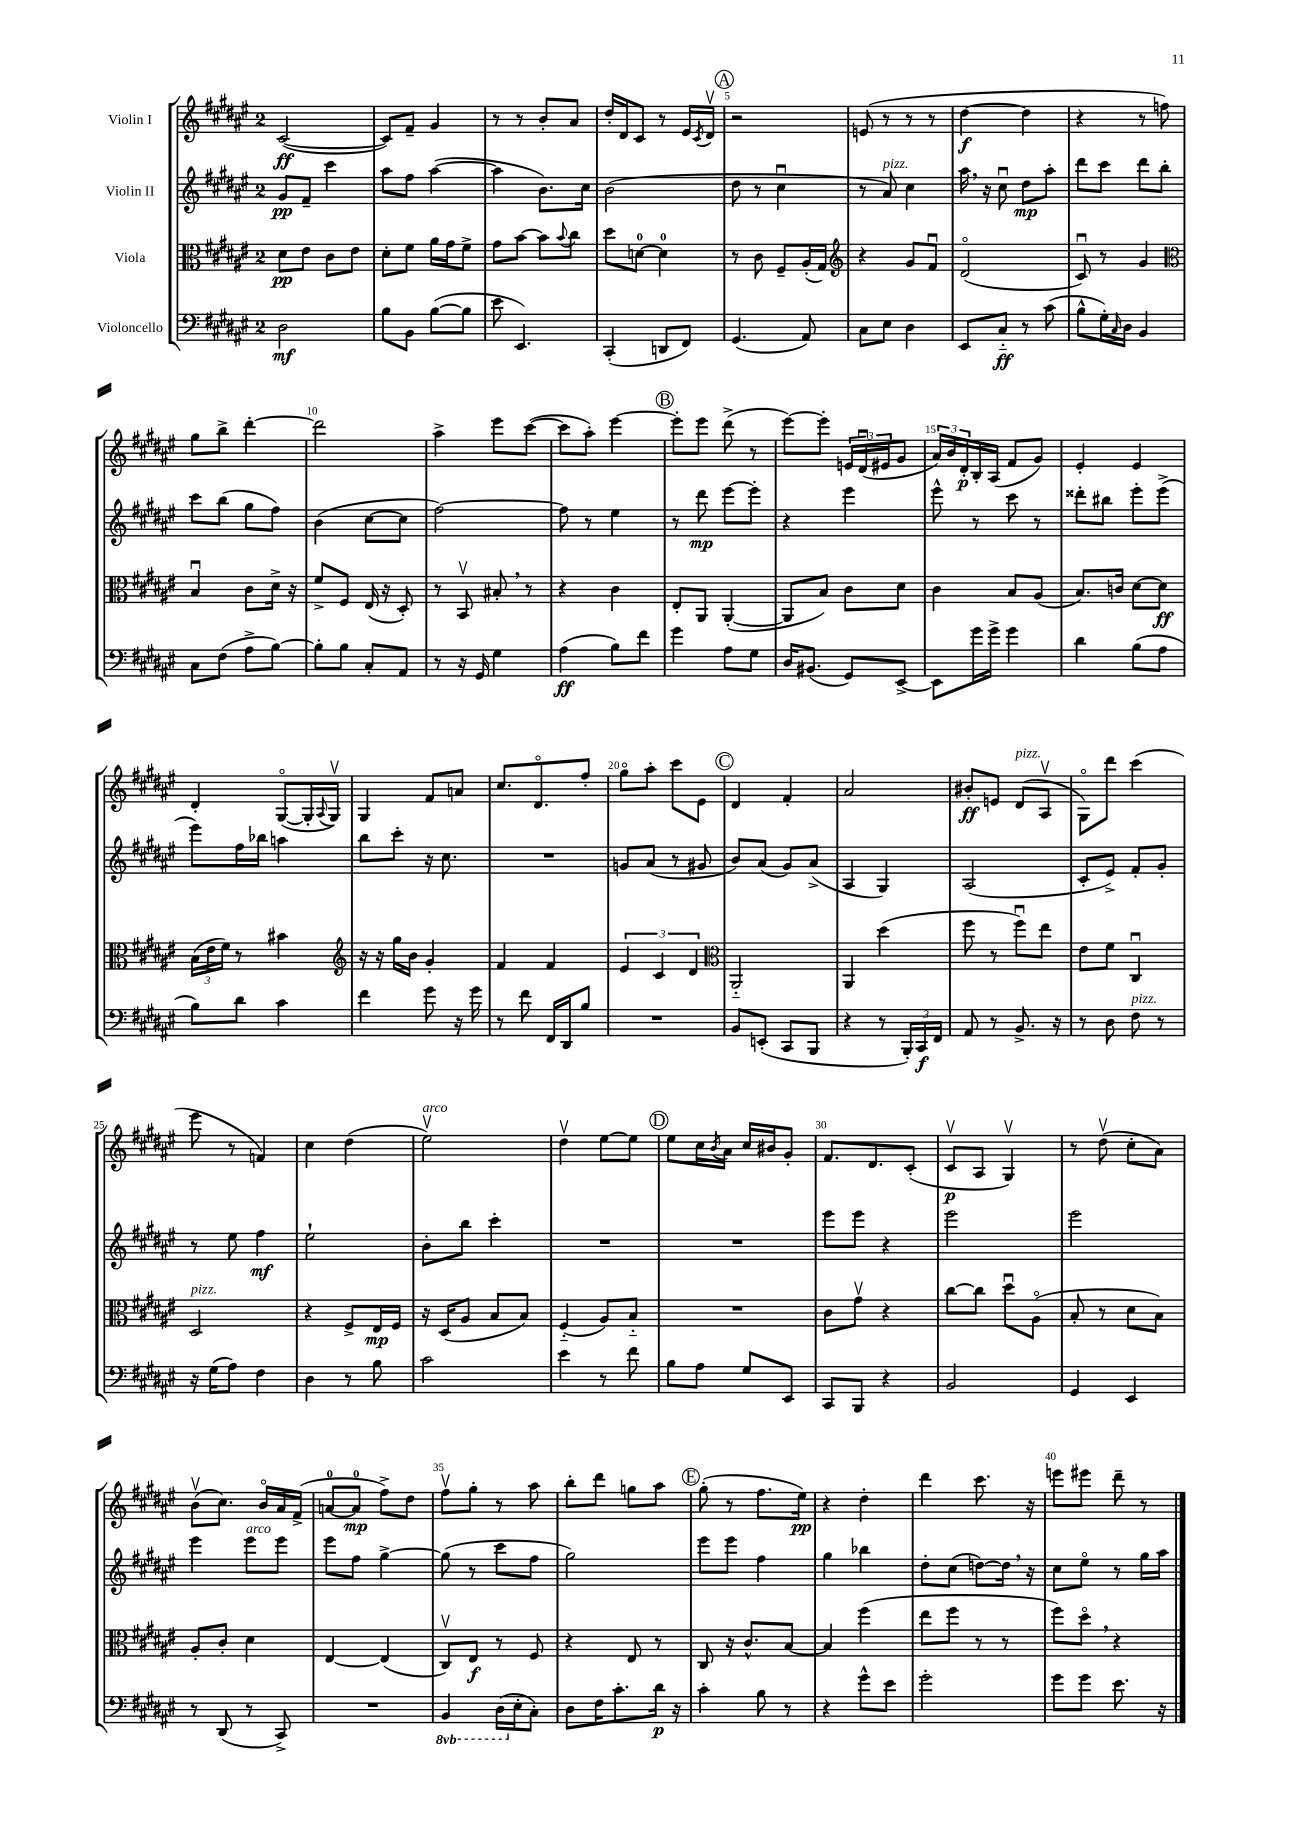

**kern	**kern	**kern	**kern
*staff4	*staff3	*staff2	*staff1
*clefF4	*clefC3	*clefG2	*clefG2
*k[f#c#g#d#a#e#]	*k[f#c#g#d#a#e#]	*k[f#c#g#d#a#e#]	*k[f#c#g#d#a#e#]
*M2/4	*M2/4	*M2/4	*M2/4
2D#\	8d#\L	8g#/L	([2c#/
.	8e#\J	8f#~/J	.
.	8c#\L	4ccc#\	.
.	8e#\J	.	.
=	=	=	=
8B\L	8d#'\L	8aa#\L	8c#/]L)
8BB\J	8f#\J	8ff#\J	8f#~/J
([8B\L	16a#\LL	([4aa#\	4g#/
.	16g#\J	.	.
8B\]J	8f#^\J	.	.
=	=	=	=
8e#\	8g#\L	4aa#\]	8r
4.EE#/)	[8b\J	.	8r
.	8b\]L	8.b\L)	8b'/L
.	8qqb/	.	.
.	8cc#\J	.	8a#/J
.	.	16cc#\Jk	.
=	=	=	=
(4CC#'/	8dd#\L	(2b\	16dd#'/LL
.	.	.	16d#/J
.	[8d\J	.	8c#/J
8DD/L	4d\]	.	8r
8FF#/J)	.	.	16e#/LL
.	.	.	8qc#/
.	.	.	16d#v/JJ
=	=	=	=
(4.GG#/	8r	8dd#\	2r
.	8c#\	8r	.
.	8F#~/L	4cc#u\	.
8AA#/)	(16A#'/L	.	.
.	16G#/JJ)	.	.
=	=	=	=
*	*clefG2	*	*
8C#\L	4r	8r	(8e/
8E#\J	.	8a#/)	8r
4D#\	8g#/L	4cc#\	8r
.	8f#u/J	.	8r
=	=	=	=
8EE#/L	(2d#o/	16aa#\	[4dd#\
.	.	16r	.
8C#'~/J	.	8cc#u\	.
8r	.	8dd#\L	4dd#\]
(8c#\	.	8aa#'\J	.
=	=	=	=
8B^^\L	8c#u/)	8ddd#\L	4r
16G#'\L)	8r	8ccc#\J	.
16qqC#/	.	.	.
16D#\JJ	.	.	.
4BB/	4g#/	8ddd#\L	8r
.	.	8bb'\J	8ff\)
=	=	=	=
*	*clefC3	*	*
8C#\L	4Bu/	8ccc#\L	8gg#\L
(8F#\J	.	(8bb\J	8bb^\J
8A#^\L	8c#\L	8gg#\L	[4ddd#'\
[8B\J)	16d#^\Jk	8ff#\J)	.
.	16r	.	.
=	=	=	=
8B'\]L	8f#^/L	(4b\	2ddd#\]
8B\J	8F#/J	.	.
8C#'/L	(16E#/	[8cc#\L	.
.	16r	.	.
8AA#/J	8D#'/)	8cc#\]J	.
=	=	=	=
8r	8r	[2ff#\)	4aa#^\
16r	8BBv/	.	.
16GG#/	.	.	.
4G#\	8B#'/	.	8eee#\L
.	8r	.	([8ccc#\J
=	=	=	=
(4A#\	4r	8ff#\]	8ccc#\]L
.	.	8r	8aa#'\J)
8B\L)	4c#\	4ee#\	[4eee#\
8f#\J	.	.	.
=	=	=	=
4g#\	8E#'/L	8r	8eee#'\]L
.	8AA#/J	8ddd#\	8eee#\J
8A#\L	([4AA#'/	[8eee#\L	(8ddd#^\
8G#\J	.	8eee#'\]J	8r
=	=	=	=
16D#/LK	8AA#/]L	4r	[8eee#\L)
(8.BB#/J	.	.	.
.	8B/J)	.	8eee#'\]J
8GG#/L)	8c#\L	4eee#\	24e/LL
.	.	.	(24d#u/
.	.	.	24e#/J
[8EE#^/J	8d#\J	.	8g#/J
=	=	=	=
8EE#\]L	4c#\	8eee#^^\	24a#/LL)
.	.	.	24b/
.	.	.	24d#'/
16g#\L	.	8r	16B'/
16g#^\JJ	.	.	(16A#/JJ
4g#\	8B/L	8ccc#\	8f#/L
.	(8A#/J	8r	8g#/J)
=	=	=	=
4d#\	8.B/L)	8ddd##'\L	4e#'/
.	.	8bb#\J	.
.	16c/Jk	.	.
(8B\L	[8d#\L	8eee#'\L	4e#/
8A#\J	8d#\]J	(8eee#^\J	.
=	=	=	=
8B\L)	(24B\LL	8eee#\L)	4d#'/
.	24e#\	.	.
.	24f#\JJ)	.	.
8d#\J	8r	16ff#\L	.
.	.	16bb-\JJ	.
4c#\	4b#\	4aa\	([8G#o/L
.	.	.	16G#'/]L
.	.	.	8qqA#/
.	.	.	16G#v/JJ)
=	=	=	=
*	*clefG2	*	*
4f#\	16r	8bb\L	4G#/
.	16r	.	.
.	16gg#\LL	8ccc#'\J	.
.	16b\JJ	.	.
8g#\	4g#'/	16r	8f#/L
.	.	8.cc#\	.
16r	.	.	8a/J
16g#\	.	.	.
=	=	=	=
8r	4f#/	2r	8.cc#/L
8f#\	.	.	.
.	.	.	8.d#o/
16FF#/LL	4f#/	.	.
16DD#/J	.	.	.
8B/J	.	.	8ff#'/J
=	=	=	=
2r	6e#/	8g/L	8gg#o\L
.	.	(8a#/J	8aa#'\J
.	6c#/	.	.
.	.	8r	8ccc#\L
.	6d#/	.	.
.	.	8g#/	8e#\J
=	=	=	=
*	*clefC3	*	*
8BB/L	2AA#'~/	8b/L)	4d#/
(8EE'/J	.	(8a#/J	.
8CC#/L	.	8g#/L)	4f#'/
8BBB/J	.	(8a#^/J	.
=	=	=	=
4r	4AA#/	4A#/	2a#/
8r	(4dd#\	4G#/)	.
24BBB'/LL)	.	.	.
24CC#/	.	.	.
24FF#/JJ	.	.	.
=	=	=	=
8AA#/	8ff#\	(2A#/	8b#'/L
8r	8r	.	8e/J
8.BB^/	8ff#u\L)	.	(8d#/L
.	8ee#\J	.	8A#v/J
16r	.	.	.
=	=	=	=
8r	8e#\L	8c#'/L	8G#o\L)
8D#\	8f#\J	8e#^/J)	8ddd#\J
8F#\	4C#u/	8f#'/L	(4ccc#\
8r	.	8g#'/J	.
=	=	=	=
16r	2D#/	8r	8eee#\
(16G#\LK	.	.	.
8A#\J)	.	8ee#\	8r
4F#\	.	4ff#\	4f/)
=	=	=	=
4D#\	4r	2ee#`\	4cc#\
8r	8F#^/L	.	(4dd#\
8B\	16E#/L	.	.
.	16F#/JJ	.	.
=	=	=	=
2c#\	16r	8b'\L	2ee#v\)
.	(16D#/LK	.	.
.	8A#/J	8bb\J	.
.	8B/L	4ccc#'\	.
.	8B/J)	.	.
=	=	=	=
4e#\	(4F#'~/	2r	4dd#v\
8r	8A#/L)	.	[8ee#\L
8f#\	8B'~/J	.	8ee#\]J
=	=	=	=
8B\L	2r	2r	8ee#\L
8A#\J	.	.	16cc#\L
.	.	.	8qb/
.	.	.	16a#\JJ
8G#/L	.	.	16cc#/LL
.	.	.	16b#/J
8EE#/J	.	.	8g#'/J
=	=	=	=
8CC#/L	8c#\L	8eee#\L	8.f#/L
8BBB/J	8g#v\J	8eee#\J	.
.	.	.	8.d#/
4r	4r	4r	.
.	.	.	(8c#'/J
=	=	=	=
2BB/	[8cc#\L	2eee#\	8c#v/L
.	8cc#\]J	.	8A#/J
.	8dd#u\L	.	4G#v/)
.	(8A#o\J	.	.
=	=	=	=
4GG#/	8B'/	2eee#\	8r
.	8r	.	(8dd#v\
4EE#/	8d#\L	.	8cc#'\L
.	8B\J)	.	8a#\J)
=	=	=	=
8r	8A#'/L	4eee#\	(8bv\L
(8DD#/	8c#'/J	.	8.cc#\J)
8r	4d#\	8eee#\L	.
.	.	.	16bo/LL
8CC#^/)	.	8eee#\J	16a#/
.	.	.	(16f#^/JJ
=	=	=	=
2r	[4E#/	8eee#\L	[8a/L
.	.	8ff#\J	8a/]J
.	(4E#/]	[4gg#^\	8ff#^\L)
.	.	.	8dd#\J
=	=	=	=
4BBB/	8C#v/L)	(8gg#\]	8ff#v\L
.	8E#/J	8r	8gg#'\J
(16DD#\LL	8r	8ccc#\L	8r
16E#'\J	.	.	.
8C#'\J)	8F#/	8ff#\J	8aa#\
=	=	=	=
8D#\L	4r	2gg#\)	8bb'\L
16F#\K	.	.	8ddd#\J
8.c#'\	.	.	.
.	8E#/	.	8gg\L
16d#\Jk	8r	.	8aa#\J
16r	.	.	.
=	=	=	=
4c#'\	8C#/	8eee#\L	(8gg#'\
.	16r	8eee#\J	8r
.	8.c#^^/L	.	.
8B\	.	4ff#\	8.ff#\L
8r	[8B/J	.	.
.	.	.	16ee#\Jk)
=	=	=	=
4r	4B/]	4gg#\	4r
8g#^^\L	(4ff#\	4bb-\	4dd#'\
8e#\J	.	.	.
=	=	=	=
2g#'\	8ee#\L	8dd#'\L	4ddd#\
.	8ff#\J	(8cc#\J	.
.	8r	[8dd\L)	8.ccc#\
.	8r	16dd\]Jk	.
.	.	16r	16r
=	=	=	=
8g#\L	8ff#\L)	8cc#\L	8eee\L
8g#\J	8dd#o\J	8ee#o\J	8eee#\J
8.e#\	4r	8r	8ddd#~\
.	.	16gg#\LL	8r
16r	.	16aa#\JJ	.
==	==	==	==
*-	*-	*-	*-
